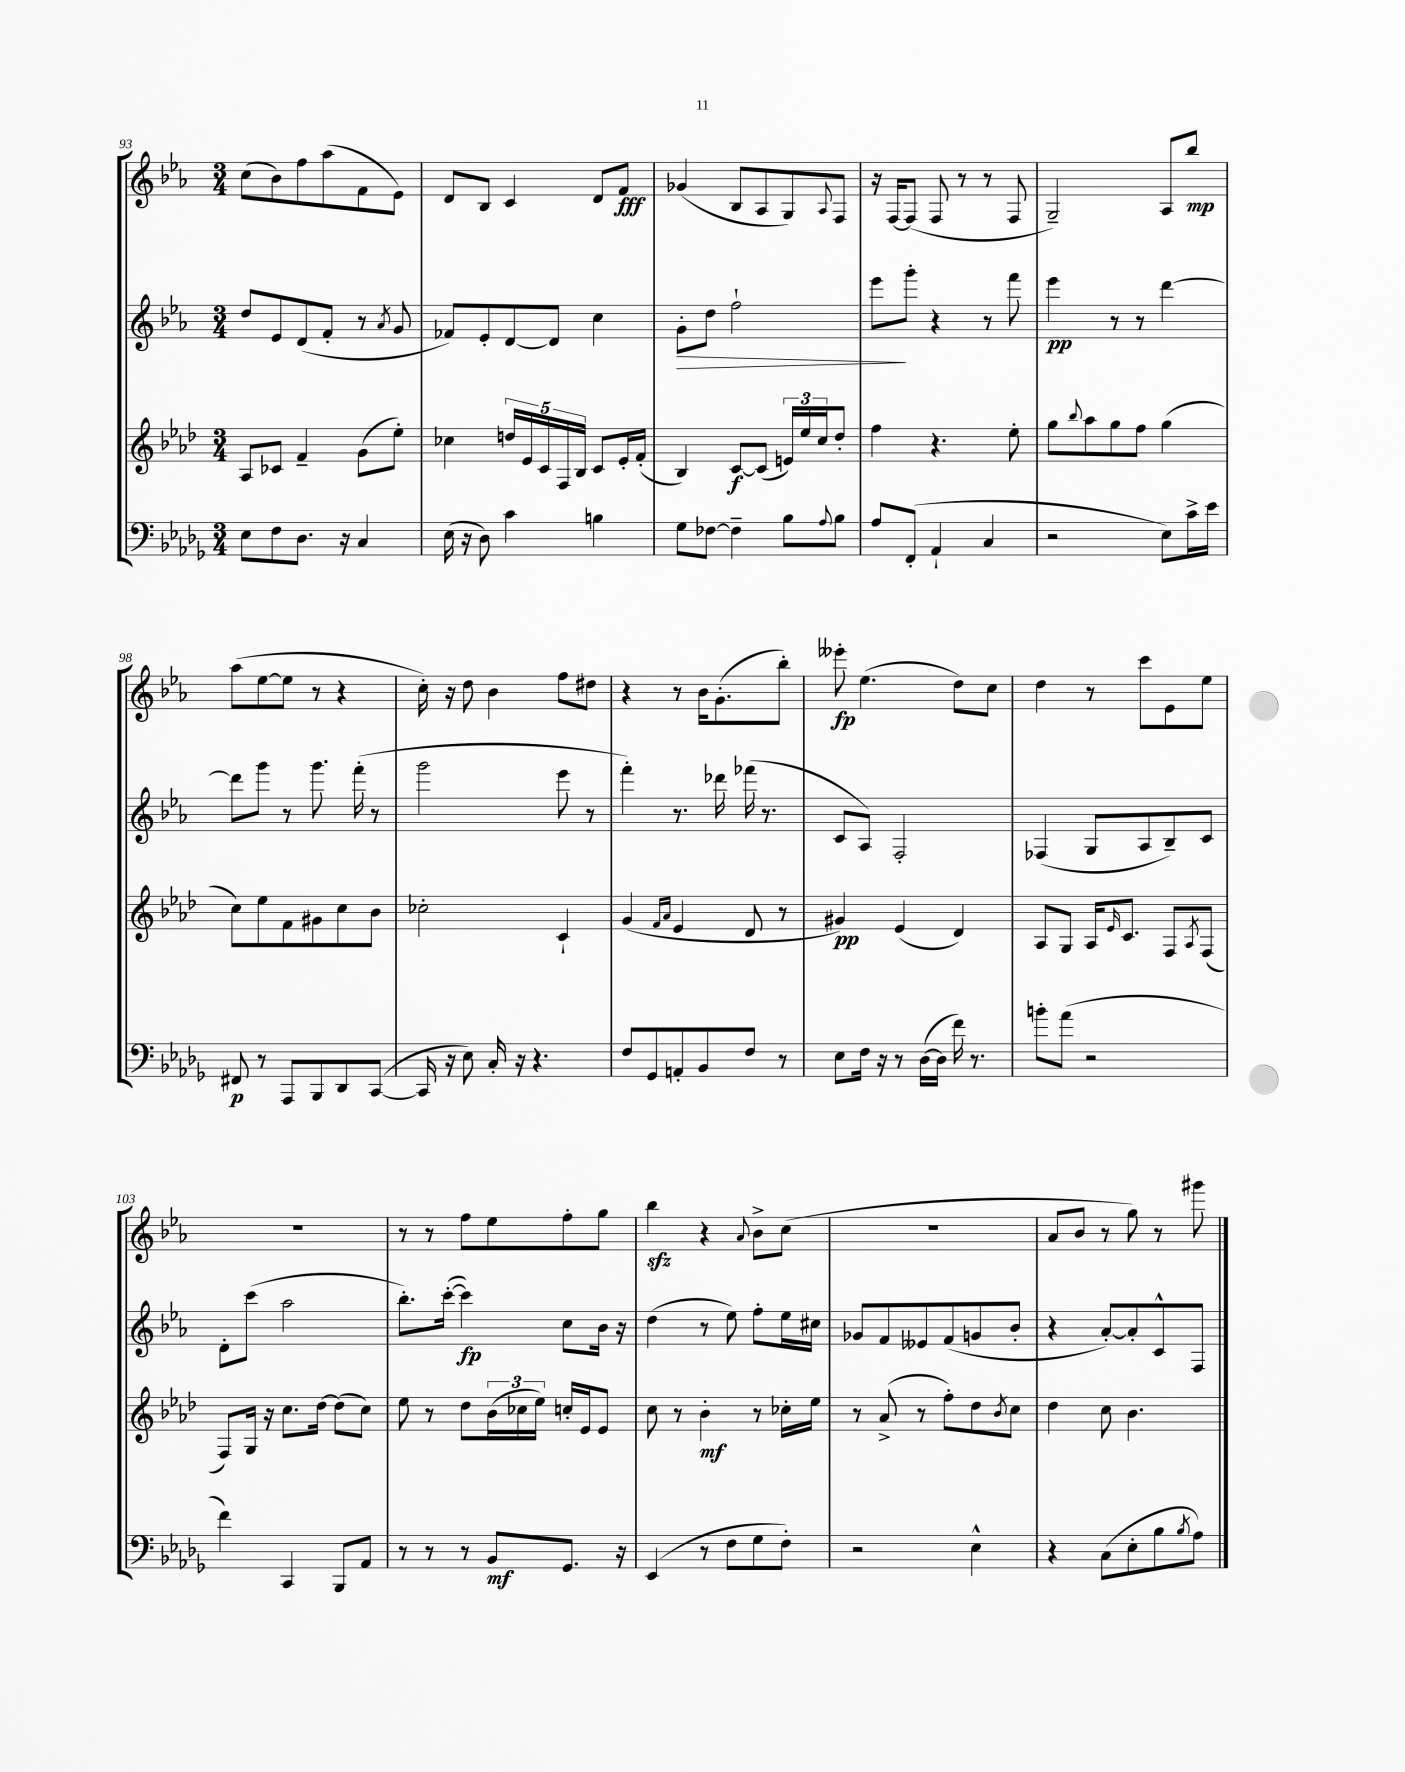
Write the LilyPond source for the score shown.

<<
\new StaffGroup <<
\new Staff = "s0" {
    \clef treble \key ees \major \numericTimeSignature \time 3/4
    c''8( bes'8) f''8 aes''8( f'8 ees'8) |
    d'8 bes8 c'4 d'8 f'8\fff |
    ges'4( bes8 aes8 g8) \appoggiatura { aes8 } f8 |
    r16 f16~ f8( f8 r8 r8 f8 |
    g2--) aes8 bes''8\mp |
    aes''8( ees''8~ ees''8 r8 r4 |
    c''16-.) r16 d''8 bes'4 f''8 dis''8 |
    r4 r8 bes'16 g'8.-.( bes''8-.) |
    eeses'''8-.\fp ees''4.( d''8) c''8 |
    d''4 r8 c'''8 ees'8 ees''8 |
    R2. |
    r8 r8 f''8 ees''8 f''8-. g''8 |
    bes''4\sfz r4 \appoggiatura { aes'8 } bes'8-> c''8( |
    R2. |
    aes'8 bes'8 r8 g''8) r8 gis'''8 \bar "|." |
}
\new Staff = "s1" {
    \clef treble \key ees \major \numericTimeSignature \time 3/4
    d''8 ees'8 d'8( f'8-. r8 \acciaccatura { aes'8 } g'8 |
    fes'8) ees'8-. d'8~ d'8 c''4 |
    g'8-.\> d''8 f''2-! |
    ees'''8\! g'''8-. r4 r8 f'''8 |
    ees'''4\pp r8 r8 d'''4~ |
    d'''8 g'''8 r8 g'''8. f'''16-.( r8 |
    g'''2 ees'''8 r8 |
    f'''4-.) r8. des'''16 fes'''16( r8. |
    c'8 aes8) f2-. |
    fes4( g8 aes8 bes8--) c'8 |
    d'8-. c'''8( aes''2 |
    bes''8.-.) c'''16~-.( c'''4\fp) c''8 bes'16 r16 |
    d''4( r8 ees''8) f''8-. ees''16 cis''16 |
    ges'8 f'8 eeses'8 f'8( g'8 bes'8-. |
    r4 aes'8~-.) aes'8-. c'8-^ f8 \bar "|." |
}
\new Staff = "s2" {
    \clef treble \key aes \major \numericTimeSignature \time 3/4
    aes8 ces'8 f'4-- g'8( ees''8-.) |
    ces''4 \tuplet 5/4 { d''16 ees'16 c'16 f16 bes16 } c'8 ees'16-. f'16-.( |
    bes4) c'8~\f c'8( \tuplet 3/2 { e'16) ees''16 c''16 } des''8-. |
    f''4 r4. ees''8-. |
    g''8 \appoggiatura { bes''8 } aes''8 g''8 f''8 g''4( |
    c''8) ees''8 f'8 gis'8 c''8 bes'8 |
    ces''2-. c'4-! |
    g'4( \grace { f'16 aes'16 } ees'4 des'8 r8 |
    gis'4\pp) ees'4( des'4) |
    aes8 g8 aes16 \grace { ees'16 } c'8. f8 \acciaccatura { aes8 } f8( |
    f8) g16 r16 c''8. des''16~ des''8( c''8) |
    ees''8 r8 des''8 \tuplet 3/2 { bes'16( ces''16 ees''16) } c''16-. ees'16 ees'8 |
    c''8 r8 bes'4-.\mf r8 ces''16-. ees''16 |
    r8 aes'8->( r8 f''8-.) des''8 \acciaccatura { bes'8 } c''8 |
    des''4 c''8 bes'4. \bar "|." |
}
\new Staff = "s3" {
    \clef bass \key des \major \numericTimeSignature \time 3/4
    ees8 f8 des8. r16 c4 |
    ees16( r16 des8) c'4 b4 |
    ges8 fes8~ fes4-- bes8 \appoggiatura { aes8 } bes8 |
    aes8 f,8-.( aes,4-! c4 |
    r2 ees8) c'16-> ees'16 |
    fis,8\p r8 aes,,8 bes,,8 des,8 c,8~( |
    c,16 r16 ees8) c16-. r16 r4. |
    f8 ges,8 a,8-. bes,8 f8 r8 |
    ees8 f16 r16 r8 des16~( des16 f'16) r8. |
    b'8-. aes'8( r2 |
    f'4) c,4 bes,,8 aes,8 |
    r8 r8 r8 bes,8\mf ges,8. r16 |
    ees,4( r8 f8 ges8 f8-.) |
    r2 ees4-^ |
    r4 c8( ees8-. bes8 \acciaccatura { bes8 } aes8) \bar "|." |
}
>>
>>
\layout { \context { \Score currentBarNumber = #93 } }
